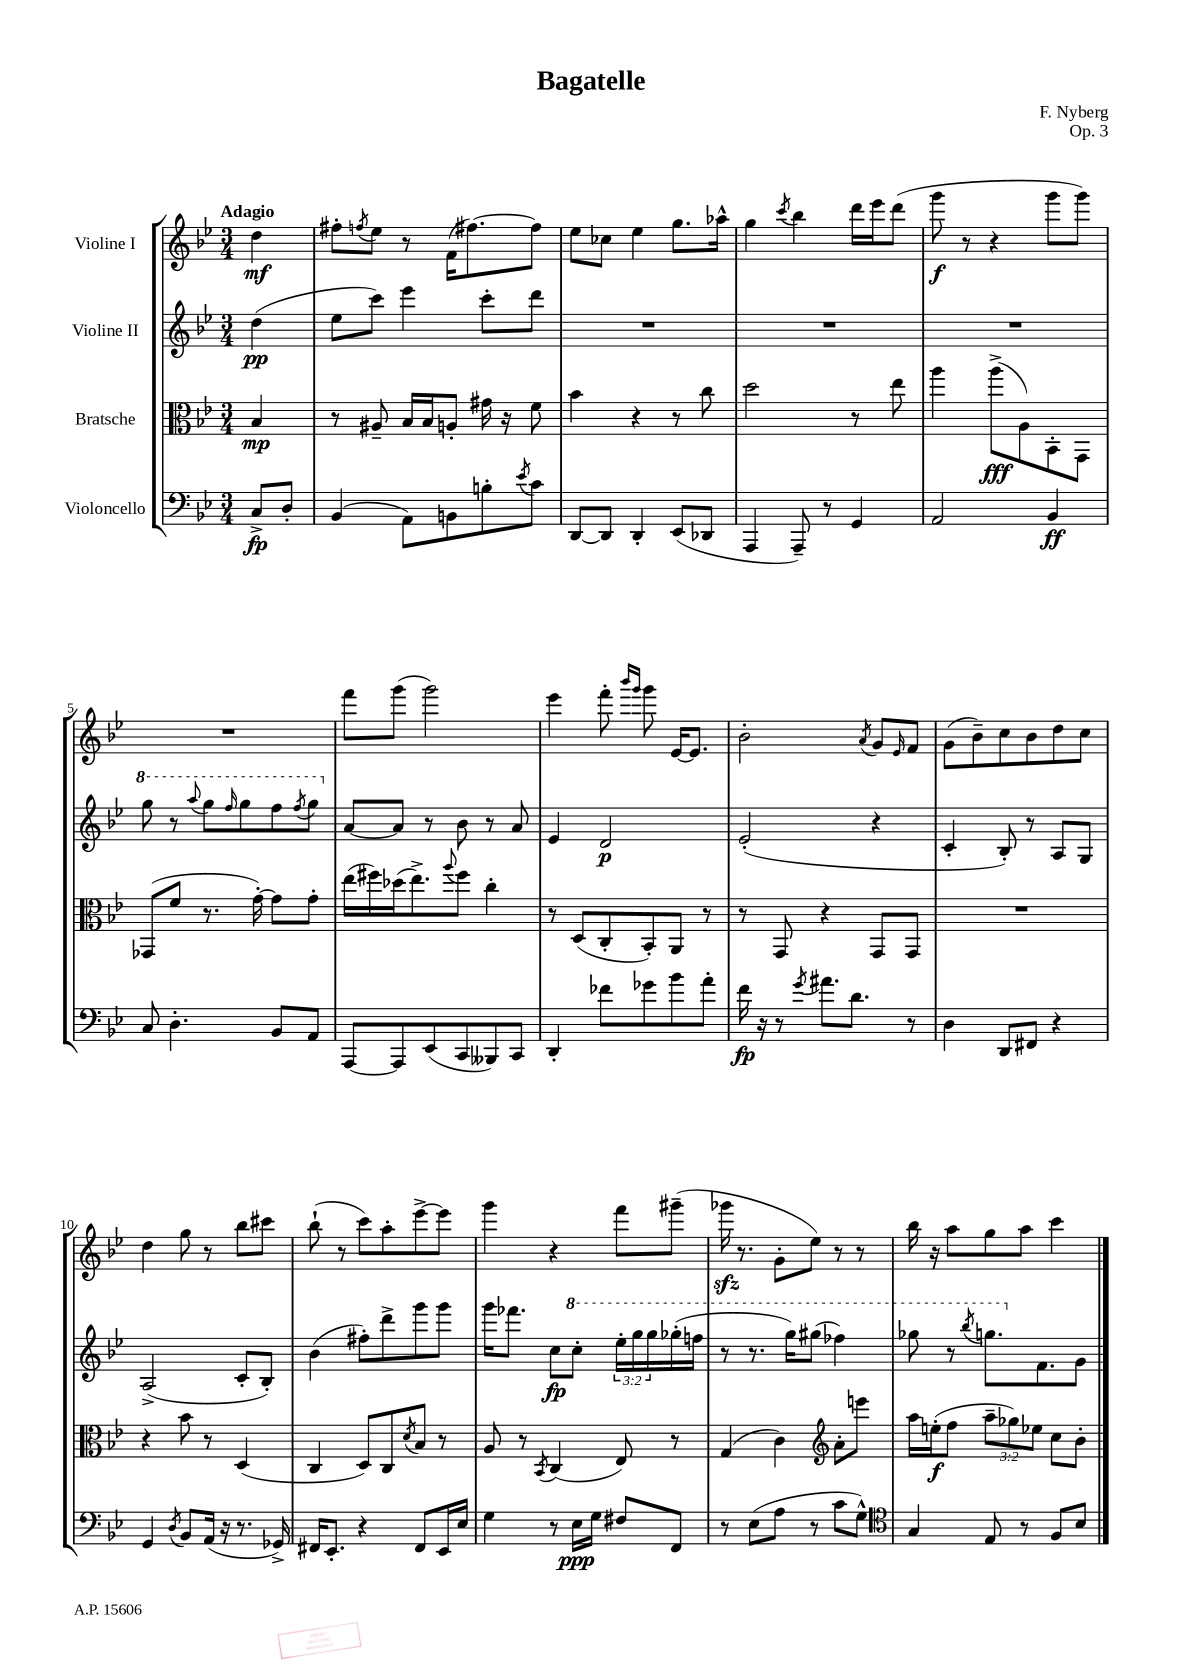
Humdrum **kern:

**kern	**dynam	**kern	**dynam	**kern	**dynam	**kern	**dynam
*part4	*part4	*part3	*part3	*part2	*part2	*part1	*part1
*staff4	*staff4	*staff3	*staff3	*staff2	*staff2	*staff1	*staff1
*I"Violoncello	*	*I"Bratsche	*	*I"Violine II	*	*I"Violine I	*
*clefF4	*	*clefC3	*	*clefG2	*	*clefG2	*
*k[b-e-]	*	*k[b-e-]	*	*k[b-e-]	*	*k[b-e-]	*
*M3/4	*	*M3/4	*	*M3/4	*	*M3/4	*
=	=	=	=	=	=	=	=
!	!	!	!	!	!	!LO:TX:a:B:t=Adagio	!
8C^/L	fp	4B-/	mp	(4dd\	pp	4dd\	mf
8D'/J	.	.	.	.	.	.	.
=1	=1	=1	=1	=1	=1	=1	=1
(4BB-/	.	8r	.	8ee-\L	.	8ff#X'\L	.
.	.	.	.	.	.	8qffn/	.
.	.	8A#X~/	.	8ccc\J)	.	8ee-\J	.
8AA\L)	.	16B-/LL	.	4eee-\	.	8r	.
.	.	16B-/J	.	.	.	.	.
8BBn\	.	8An'/J	.	.	.	(16f\KL	.
.	.	.	.	.	.	[8.ff#X\)	.
8Bn'\	.	16g#X\	.	8ccc'\L	.	.	.
.	.	16r	.	.	.	.	.
8qe-/	.	.	.	.	.	.	.
8c\J	.	8f\	.	8ddd\J	.	8ff#\J]	.
=2	=2	=2	=2	=2	=2	=2	=2
[8DD/L	.	4b-\	.	2.r	.	8ee-\L	.
8DD/J]	.	.	.	.	.	8cc-X\J	.
4DD'/	.	4r	.	.	.	4ee-\	.
(8EE-/L	.	8r	.	.	.	8.gg\L	.
8DD-X/J	.	8cc\	.	.	.	.	.
.	.	.	.	.	.	16aa-X^^\Jk	.
=3	=3	=3	=3	=3	=3	=3	=3
4AAA/	.	2dd\	.	2.r	.	4gg\	.
.	.	.	.	.	.	8qccc/	.
8AAA~/)	.	.	.	.	.	4bb-\	.
8r	.	.	.	.	.	.	.
4GG/	.	8r	.	.	.	16ddd\LL	.
.	.	.	.	.	.	16eee-\J	.
.	.	8ee-\	.	.	.	(8ddd\J	.
=4	=4	=4	=4	=4	=4	=4	=4
2AA/	.	4aa\	.	2.r	.	8ggg\	f
.	.	.	.	.	.	8r	.
.	.	(8aa^\L	fff	.	.	4r	.
.	.	8A\)	.	.	.	.	.
4BB-/	ff	8BB-'\	.	.	.	8ggg\L	.
.	.	8GG\J	.	.	.	8ggg\J)	.
!!LO:LB:g=z
=5	=5	=5	=5	=5	=5	=5	=5
*	*	*	*	*8va	*	*	*
8C/	.	(8GG-X/L	.	8ggg\	.	2.r	.
4.D'\	.	8f/J	.	8r	.	.	.
.	.	.	.	8qqaaa/	.	.	.
.	.	8.r	.	8ggg\L	.	.	.
.	.	.	.	16qqfff/	.	.	.
.	.	.	.	8ggg\	.	.	.
.	.	[16g'\)	.	.	.	.	.
8BB-/L	.	8g\L]	.	8fff\	.	.	.
.	.	.	.	8qfff/	.	.	.
8AA/J	.	8g'\J	.	8ggg\J	.	.	.
=6	=6	=6	=6	=6	=6	=6	=6
*	*	*	*	*X8va	*	*	*
[8AAA/L	.	(16ee-\LL	.	[8a/L	.	8fff\L	.
.	.	16ff#X\)	.	.	.	.	.
8AAA/]	.	(16dd-X\J	.	8a/J]	.	(8ggg\J	.
.	.	8.ee-^\)	.	.	.	.	.
(8EE-/	.	.	.	8r	.	2ggg\)	.
.	.	8qqaa/	.	.	.	.	.
8CC/	.	8ff#\J	.	8b-\	.	.	.
8BBB--X/)	.	4cc'\	.	8r	.	.	.
8CC/J	.	.	.	8a/	.	.	.
=7	=7	=7	=7	=7	=7	=7	=7
4DD'/	.	8r	.	4e-/	.	4eee-\	.
.	.	(8D/L	.	.	.	.	.
8f-X\L	.	8C'/	.	2d/	p	8fff'\	.
.	.	.	.	.	.	16qqbbb-/LL	.
.	.	.	.	.	.	16qqggg/JJ	.
8g-X\	.	8BB-'/)	.	.	.	8ggg\	.
8b-\	.	8AA/J	.	.	.	[16e-/KL	.
.	.	.	.	.	.	8.e-/J]	.
8a'\J	.	8r	.	.	.	.	.
=8	=8	=8	=8	=8	=8	=8	=8
16f\	fp	8r	.	(2e-'/	.	2b-'\	.
16r	.	.	.	.	.	.	.
8r	.	8GG/	.	.	.	.	.
8qg/	.	.	.	.	.	.	.
8.a#X\L	.	4r	.	.	.	.	.
8.d\J	.	.	.	.	.	.	.
.	.	.	.	.	.	8qa/	.
.	.	8GG/L	.	4r	.	8g/L	.
.	.	.	.	.	.	16qqe-/	.
8r	.	8GG/J	.	.	.	8f/J	.
=9	=9	=9	=9	=9	=9	=9	=9
4D\	.	2.r	.	4c'/	.	(8g\L	.
.	.	.	.	.	.	8b-~\)	.
8DD/L	.	.	.	8B-'/)	.	8cc\	.
8FF#X/J	.	.	.	8r	.	8b-\	.
4r	.	.	.	8A/L	.	8dd\	.
.	.	.	.	8G/J	.	8cc\J	.
!!LO:LB:g=z
=10	=10	=10	=10	=10	=10	=10	=10
4GG/	.	4r	.	(2A^/	.	4dd\	.
8qD/	.	.	.	.	.	.	.
8BB-/L	.	8b-\	.	.	.	8gg\	.
(16AA/Jk	.	8r	.	.	.	8r	.
16r	.	.	.	.	.	.	.
8.r	.	(4D/	.	8c'/L	.	8bb-\L	.
.	.	.	.	8B-'/J)	.	8ccc#X\J	.
16GG-X^/)	.	.	.	.	.	.	.
=11	=11	=11	=11	=11	=11	=11	=11
16FF#X/KL	.	4C/	.	(4b-\	.	(8bb-`\	.
8.EE-'/J	.	.	.	.	.	.	.
.	.	.	.	.	.	8r	.
4r	.	8D/L)	.	8ff#X'\L)	.	8ccc\L)	.
.	.	8C/	.	8ddd^\	.	8aa'\	.
.	.	8qd/	.	.	.	.	.
8FF#/L	.	8B-/J	.	8ggg\	.	[8eee-^\	.
16EE-/L	.	8r	.	8ggg\J	.	8eee-\J]	.
16E-/JJ	.	.	.	.	.	.	.
=12	=12	=12	=12	=12	=12	=12	=12
4G\	.	8A/	.	16ggg\KL	.	4ggg\	.
.	.	.	.	8.fff-X\J	.	.	.
.	.	8r	.	.	.	.	.
.	.	8qBB-/	.	.	.	.	.
8r	.	(4C/	.	8cc\L	fp	4r	.
*	*	*	*	*8va	*	*	*
16E-\LL	ppp	.	.	8ccc'\J	.	.	.
16G\JJ	.	.	.	.	.	.	.
8F#X/L	.	8E-/)	.	24eee-'\LL	.	8fff\L	.
.	.	.	.	24ggg\	.	.	.
.	.	.	.	24ggg\	.	.	.
8FF/J	.	8r	.	(16ggg-X'\	.	(8ggg#X~\J	.
.	.	.	.	16fffn\JJ	.	.	.
=13	=13	=13	=13	=13	=13	=13	=13
8r	.	(4G/	.	8r	.	16ggg-Xzz\	.
.	.	.	.	.	.	8.r	.
(8E-\L	.	.	.	8.r	.	.	.
8A\J	.	4c\)	.	.	.	8g'\L	.
.	.	.	.	16ggg\KL)	.	.	.
8r	.	.	.	(8ggg#X\J	.	8ee-\J)	.
*	*	*clefG2	*	*	*	*	*
8c\L	.	8a'\L	.	4fff-X\)	.	8r	.
8G^^\J)	.	8eeen\J	.	.	.	8r	.
=14	=14	=14	=14	=14	=14	=14	=14
*clefC4	*	*	*	*	*	*	*
4G/	.	16aa\LL	.	8ggg-X\	.	16bb-\	.
.	.	(16een'\J	f	.	.	16r	.
.	.	8ff\J	.	8r	.	8aa\L	.
.	.	.	.	8qbbb-/	.	.	.
8E-/	.	12aa~\L	.	8.gggn\L	.	8gg\	.
.	.	12gg-X\)	.	.	.	.	.
8r	.	.	.	.	.	8aa\J	.
.	.	12ee-X\J	.	.	.	.	.
*	*	*	*	*X8va	*	*	*
.	.	.	.	8.f\	.	.	.
8F/L	.	8cc\L	.	.	.	4ccc\	.
8B-/J	.	8b-'\J	.	8g\J	.	.	.
==	==	==	==	==	==	==	==
*-	*-	*-	*-	*-	*-	*-	*-
